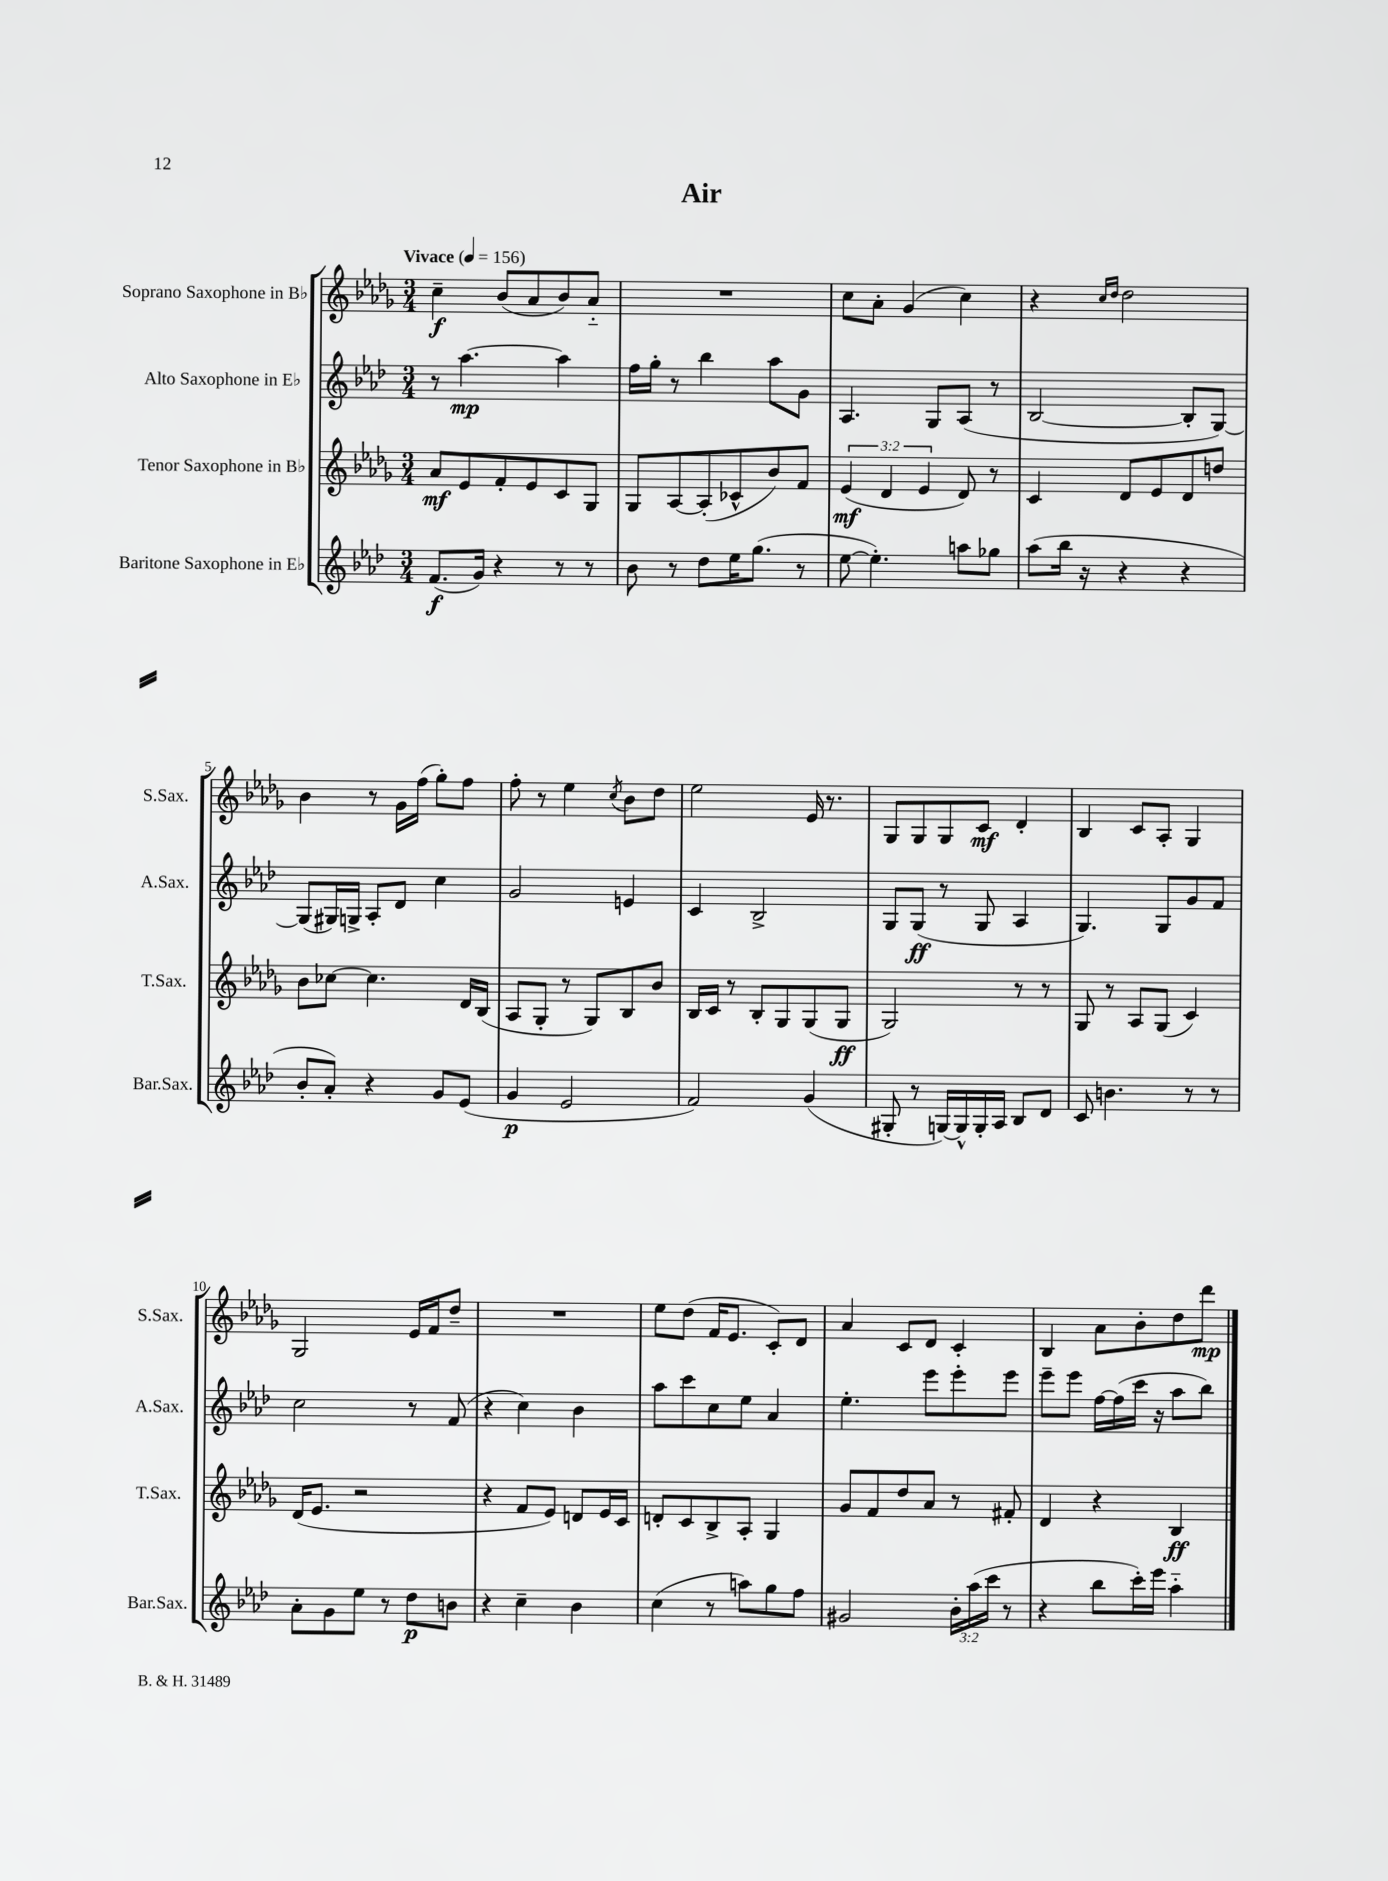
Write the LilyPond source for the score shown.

\header { title = "Air" }
<<
\new StaffGroup <<
\new Staff = "s0" \with { instrumentName = "Soprano Saxophone in Bb" shortInstrumentName = "S.Sax." } {
    \clef treble \key des \major \numericTimeSignature \time 3/4 \tempo "Vivace" 4 = 156
    c''4--\f bes'8( aes'8 bes'8) aes'8-_ |
    R2. |
    c''8 aes'8-. ges'4( c''4) |
    r4 \grace { c''16 des''16 } des''2 |
    bes'4 r8 ges'16 f''16( ges''8-.) f''8 |
    f''8-. r8 ees''4 \acciaccatura { c''8 } bes'8 des''8 |
    ees''2 ees'16 r8. |
    ges8 ges8 ges8 c'8\mf des'4-. |
    bes4 c'8 aes8-. ges4 |
    ges2 ees'16 f'16 des''8-- |
    R2. |
    ees''8 des''8( f'16 ees'8. c'8-.) des'8 |
    aes'4 c'8 des'8 c'4-. |
    bes4 aes'8 bes'8-. des''8 des'''8\mp \bar "|." |
}
\new Staff = "s1" \with { instrumentName = "Alto Saxophone in Eb" shortInstrumentName = "A.Sax." } {
    \clef treble \key aes \major \numericTimeSignature \time 3/4
    r8 aes''4.~\mp aes''4 |
    f''16 g''16-. r8 bes''4 aes''8 g'8 |
    aes4. g8 aes8( r8 |
    bes2~ bes8-. g8~) |
    g8( gis16) g16-> aes8-. des'8 c''4 |
    g'2 e'4 |
    c'4 bes2-> |
    g8 g8\ff( r8 g8 aes4 |
    g4.) g8 g'8 f'8 |
    c''2 r8 f'8( |
    r4 c''4) bes'4 |
    aes''8 c'''8 c''8 ees''8 aes'4 |
    ees''4.-. ees'''8 ees'''8-. ees'''8 |
    ees'''8-- ees'''8 f''16~ f''16( c'''16 r16 aes''8 bes''8) \bar "|." |
}
\new Staff = "s2" \with { instrumentName = "Tenor Saxophone in Bb" shortInstrumentName = "T.Sax." } {
    \clef treble \key des \major \numericTimeSignature \time 3/4 \override Staff.TupletNumber.text = #tuplet-number::calc-fraction-text
    aes'8\mf ees'8 f'8-. ees'8 c'8 ges8 |
    ges8 aes8~ aes8-.( ces'8-^ bes'8) f'8 |
    \tuplet 3/2 { ees'4\mf( des'4 ees'4 } des'8) r8 |
    c'4 des'8 ees'8 des'8 d''8 |
    bes'8 ces''8~ ces''4. des'16 bes16( |
    aes8 ges8-. r8 ges8) bes8 bes'8 |
    bes16 c'16 r8 bes8-. ges8 ges8( ges8\ff |
    ges2) r8 r8 |
    ges8 r8 aes8 ges8( c'4) |
    des'16( ees'8. r2 |
    r4 f'8 ees'8) d'8 ees'16 c'16 |
    d'8-. c'8 bes8-> aes8-. ges4 |
    ges'8 f'8 des''8 aes'8 r8 fis'8-. |
    des'4 r4 bes4\ff \bar "|." |
}
\new Staff = "s3" \with { instrumentName = "Baritone Saxophone in Eb" shortInstrumentName = "Bar.Sax." } {
    \clef treble \key aes \major \numericTimeSignature \time 3/4 \override Staff.TupletNumber.text = #tuplet-number::calc-fraction-text
    f'8.\f( g'16) r4 r8 r8 |
    bes'8 r8 des''8 ees''16 g''8.( r8 |
    ees''8~ ees''4.-.) a''8 ges''8 |
    aes''8( bes''16 r16 r4 r4 |
    bes'8-. aes'8-.) r4 g'8 ees'8( |
    g'4\p ees'2 |
    f'2) g'4( |
    gis8-. r8 g16~) g16-^ g16-. aes16 bes8 des'8 |
    c'8 b'4. r8 r8 |
    aes'8-. g'8 ees''8 r8 des''8\p b'8 |
    r4 c''4-- bes'4 |
    c''4( r8 a''8) g''8 f''8 |
    gis'2 \tuplet 3/2 { bes'16-. aes''16( c'''16 } r8 |
    r4 bes''8 c'''16-.) ees'''16 aes''4-_ \bar "|." |
}
>>
>>
